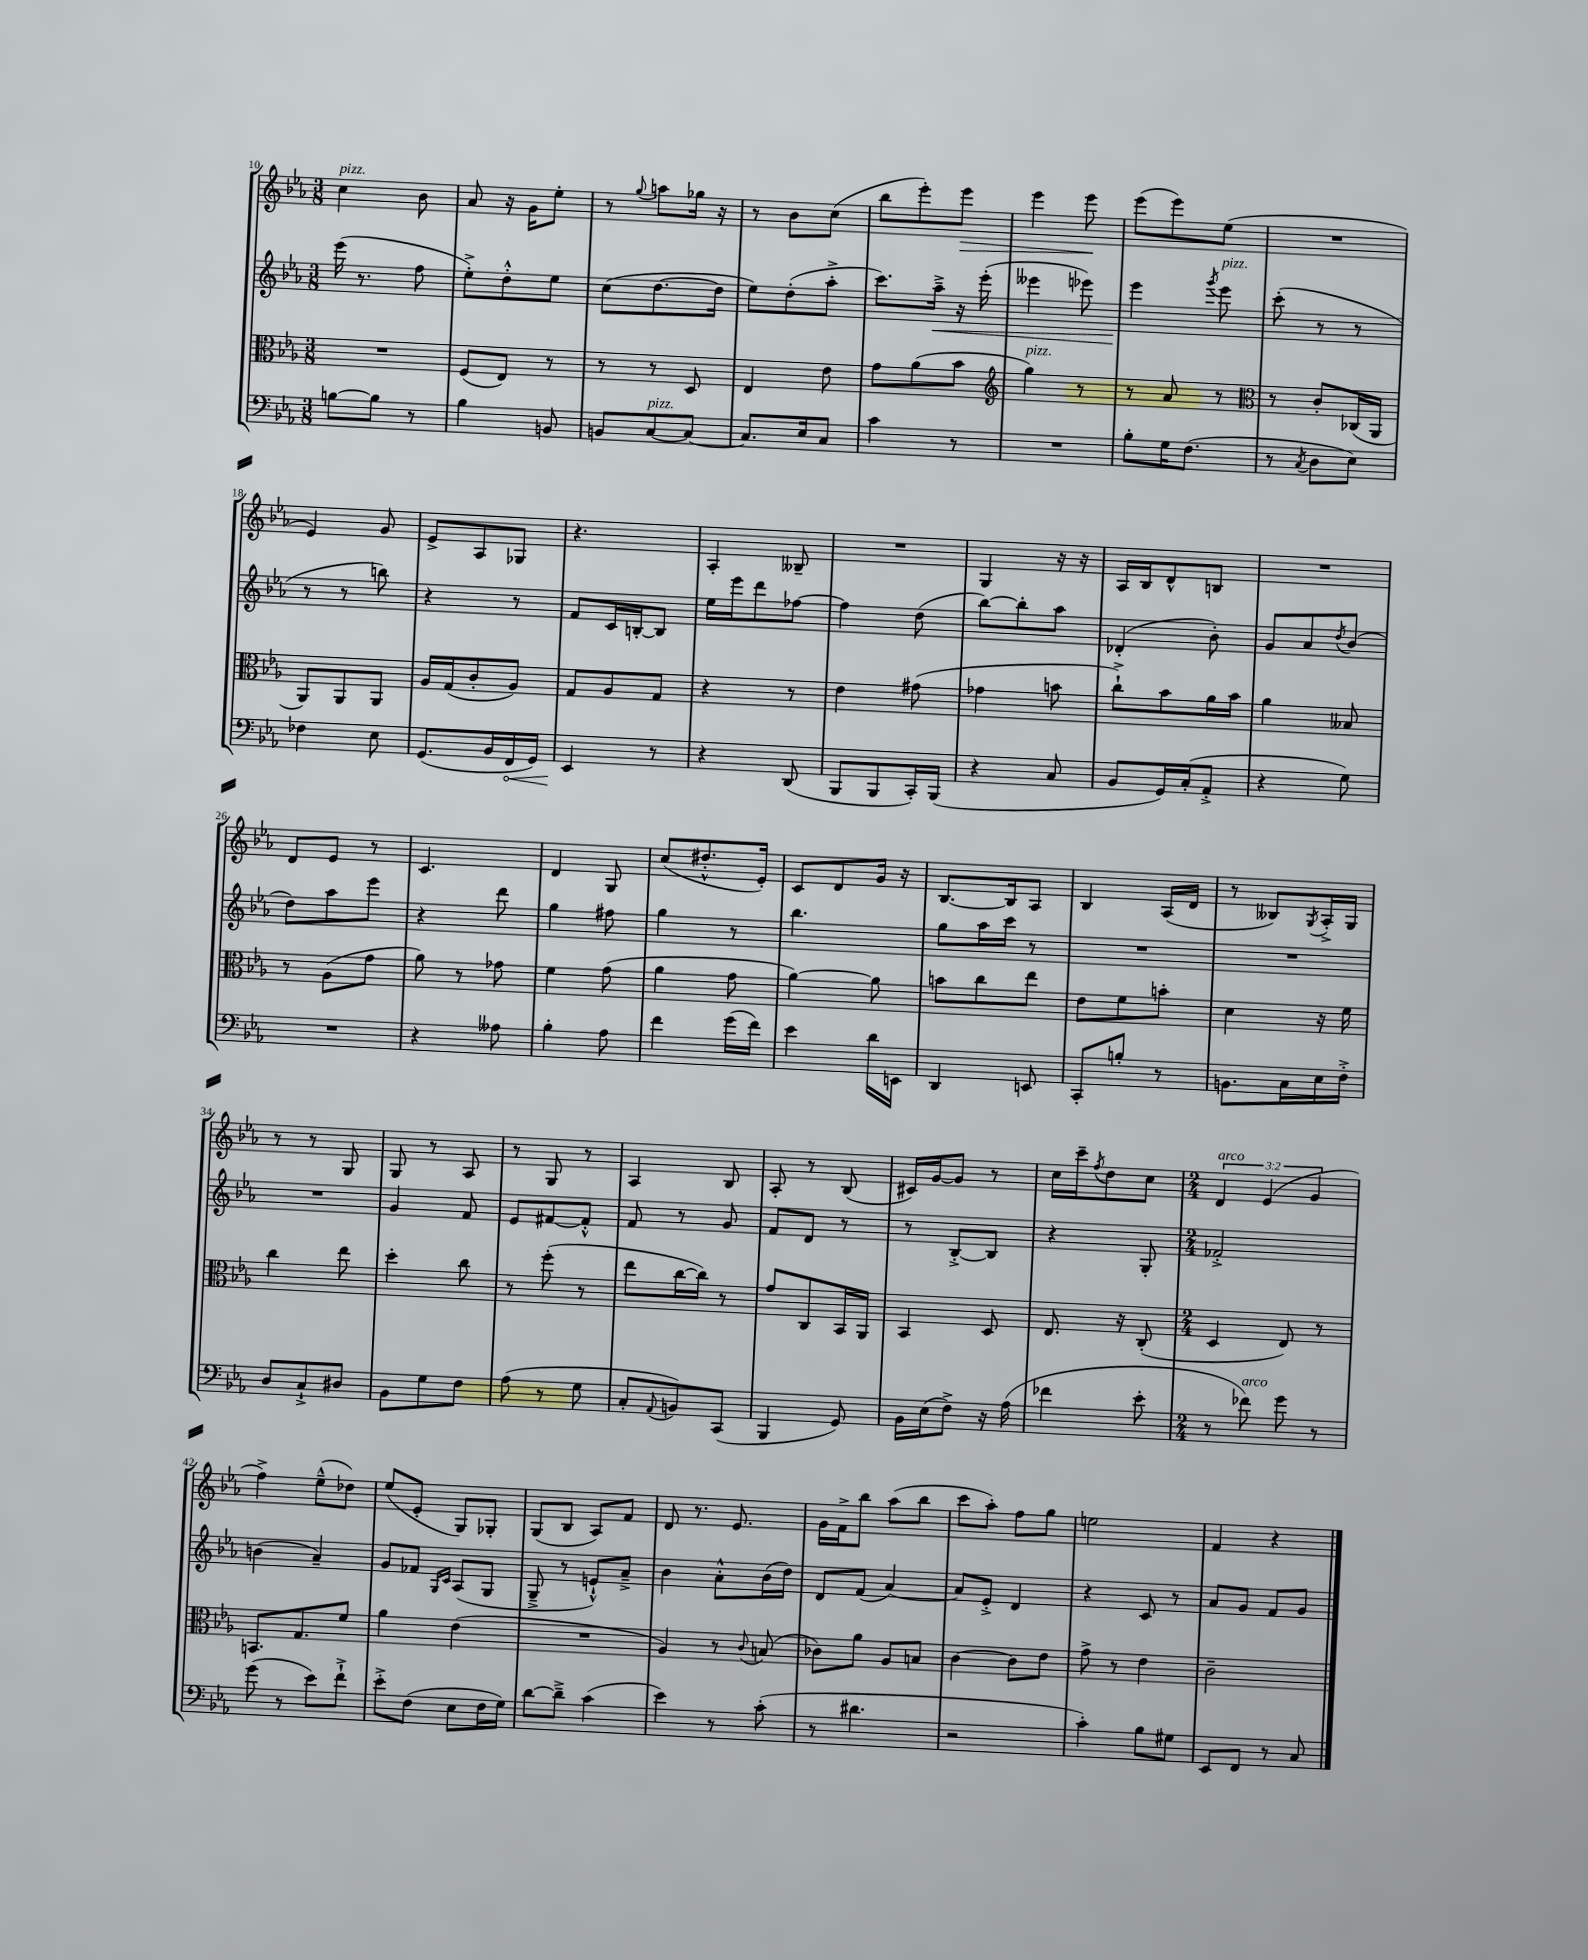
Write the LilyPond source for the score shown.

<<
\new StaffGroup <<
\new Staff = "s0" {
    \clef treble \key ees \major \numericTimeSignature \time 3/8 \override Staff.TupletNumber.text = #tuplet-number::calc-fraction-text
    c''4^\markup { \italic "pizz." } bes'8 |
    aes'8 r16 g'16 ees''8-. |
    r8 \appoggiatura { g''8 } a''8 ges''16 r16 |
    r8 bes'8 c''8( |
    bes''8 ees'''8-.) ees'''8\> |
    ees'''4 ees'''8\! |
    ees'''8( ees'''8) ees''8( |
    R4. |
    ees'4) g'8 |
    ees'8-> aes8 ges8 |
    r4. |
    aes4-. beses8-- |
    R4. |
    g4 r16 r16 |
    aes16 bes16 d'8-^ b8 |
    R4. |
    d'8 ees'8 r8 |
    c'4. |
    d'4 g8 |
    c''8( dis''8.-.-^ ees'16-.) |
    c'8 d'8 g'16 r16 |
    bes8.~ bes16 aes8 |
    bes4 aes16( d'16 |
    r8 beses8) \acciaccatura { g8 } aes16-.-> g16 |
    r8 r8 g8 |
    g8 r8 aes8 |
    r8 g8 r8 |
    aes4 bes8 |
    aes8-. r8 bes8( |
    cis'16) g'16~ g'8 r8 |
    c''16 c'''16-- \acciaccatura { f''8 } d''8 c''8 |
    \numericTimeSignature \time 2/4 \tuplet 3/2 { d'4^\markup { \italic "arco" } ees'4( g'4 } |
    f''4->) ees''8---^( des''8) |
    ees''8( ees'8-. g8) ges8-. |
    g8( bes8 aes8) f'8 |
    d'8 r8. ees'8. |
    g'16 f'16-> bes''8 aes''8( bes''8 |
    c'''8 aes''8-.) f''8 g''8 |
    e''2 |
    f'4 r4 \bar "|." |
}
\new Staff = "s1" {
    \clef treble \key ees \major \numericTimeSignature \time 3/8
    ees'''16( r8. f''8 |
    ees''8-.->) d''8-.-^ ees''8 |
    c''8( d''8.~ d''16 |
    ees''8) d''8-.( aes''8-.-> |
    c'''8.) aes''16--->\< r16 ees'''16-.( |
    eeses'''4 ees'''8) |
    ees'''4\! \acciaccatura { g'''8 } ees'''8^\markup { \italic "pizz." } |
    c'''8-.( r8 r8 |
    r8 r8 b''8) |
    r4 r8 |
    f'8 c'16 b16~-. b8 |
    ees''16 ees'''16 d'''8 fes''8~ |
    fes''4 d''8( |
    bes''8~) bes''8-. aes''8 |
    des'4-.( bes'8-.) |
    g'8 aes'8 \acciaccatura { d''8 } bes'8( |
    d''8) aes''8 ees'''8 |
    r4 d'''8 |
    g''4 fis''8 |
    g''4 r8 |
    bes''4. |
    g''8 aes''16 c'''16 r8 |
    R4. |
    R4. |
    R4. |
    g'4 f'8 |
    ees'8 fis'8~ fis'8-.-^ |
    f'8 r8 g'8 |
    f'8 d'8 r8 |
    r8 bes8~-.-> bes8 |
    r4 g8-. |
    \numericTimeSignature \time 2/4 fes'2-.-> |
    b'4( aes'4--) |
    g'8 fes'8 \grace { g16 c'16 } aes8( g8 |
    g8---> r8 e'8-!-^) aes'8---> |
    bes'4 aes'8-.-^ bes'16( d''16) |
    d'8 f'8( aes'4~) |
    aes'8 ees'8-.-> d'4 |
    r4 c'8 r8 |
    aes'8 g'8 f'8 g'8 \bar "|." |
}
\new Staff = "s2" {
    \clef alto \key ees \major \numericTimeSignature \time 3/8
    R4. |
    f8( ees8) r8 |
    r8 r8 d8 |
    ees4 ees'8 |
    g'8 aes'8( bes'8 |
    \clef treble g''4^\markup { \italic "pizz." }) r8 |
    r8 aes'8 r8 |
    \clef alto r8 c'8-. ces16( aes,16 |
    aes,8) aes,8 aes,8 |
    aes16 g16( c'8-. aes8) |
    g8 aes8 g8 |
    r4 r8 |
    ees'4 gis'8( |
    ges'4 b'8 |
    c''8-!->) bes'8 aes'16 bes'16 |
    aes'4 beses8 |
    r8 aes8( g'8 |
    aes'8) r8 ges'8 |
    f'4 g'8( |
    aes'4 g'8 |
    aes'4~) aes'8 |
    b'8 c''8 ees''8 |
    ees'8 f'8 b'8-. |
    d'4 r16 f'16 |
    c''4 ees''8 |
    d''4-. c''8 |
    r8 f''8-.( r8 |
    ees''8 c''16~ c''16) r8 |
    g'8 c8 bes,16 aes,16 |
    bes,4 d8 |
    ees8. r16 c8-.( |
    \numericTimeSignature \time 2/4 d4 ees8) r8 |
    b,8. g8. f'8 |
    aes'4 ees'4( |
    R2 |
    aes4) r8 \appoggiatura { c'8 } b8( |
    ces'8) aes'8 aes8 b8 |
    c'4~ c'8 ees'8 |
    g'8-> r8 ees'4 |
    c'2-- \bar "|." |
}
\new Staff = "s3" {
    \clef bass \key ees \major \numericTimeSignature \time 3/8
    b8~ b8 r8 |
    bes4 b,8 |
    b,8 c8~^\markup { \italic "pizz." } c8~ |
    c8. ees16 c8 |
    c'4 r8 |
    R4. |
    bes8-. g16 f8.( |
    r8 \acciaccatura { c8 } d8 ees8) |
    fes4 ees8 |
    g,8.( bes,16 \once \override Hairpin.circled-tip = ##t f,16\< g,16) |
    ees,4\! r8 |
    r4 d,8( |
    bes,,8 bes,,8 c,16-.) bes,,16( |
    r4 c8 |
    bes,8 g,16) c16-.( aes,8-.-> |
    r4 g8) |
    R4. |
    r4 aeses8 |
    bes4-. aes8 |
    f'4 g'16( f'16) |
    ees'4 d'16 e,16 |
    d,4 e,8 |
    c,8-. b8-. r8 |
    b,8. c16 ees16 f16-.-> |
    d8 c8-!-> dis8 |
    bes,8 g8 f8 |
    aes8( r8 g8 |
    c8-. \appoggiatura { aes,8 } b,8) c,8( |
    bes,,4 g,8) |
    bes,16 ees16( f8->) r16 aes16( |
    fes'4 ees'8-. |
    \numericTimeSignature \time 2/4 r8 fes'8^\markup { \italic "arco" }) g'8 r8 |
    g'8( r8 ees'8) f'8-!-> |
    ees'8-.-> f8( ees8 f16 g16) |
    d'8~ d'8---> c'4( |
    ees'4) r8 c'8-.( |
    r8 dis'4. |
    r2 |
    c'4-.) bes8 gis8 |
    ees,8 f,8 r8 c8 \bar "|." |
}
>>
>>
\layout { \context { \Score currentBarNumber = #10 } }
